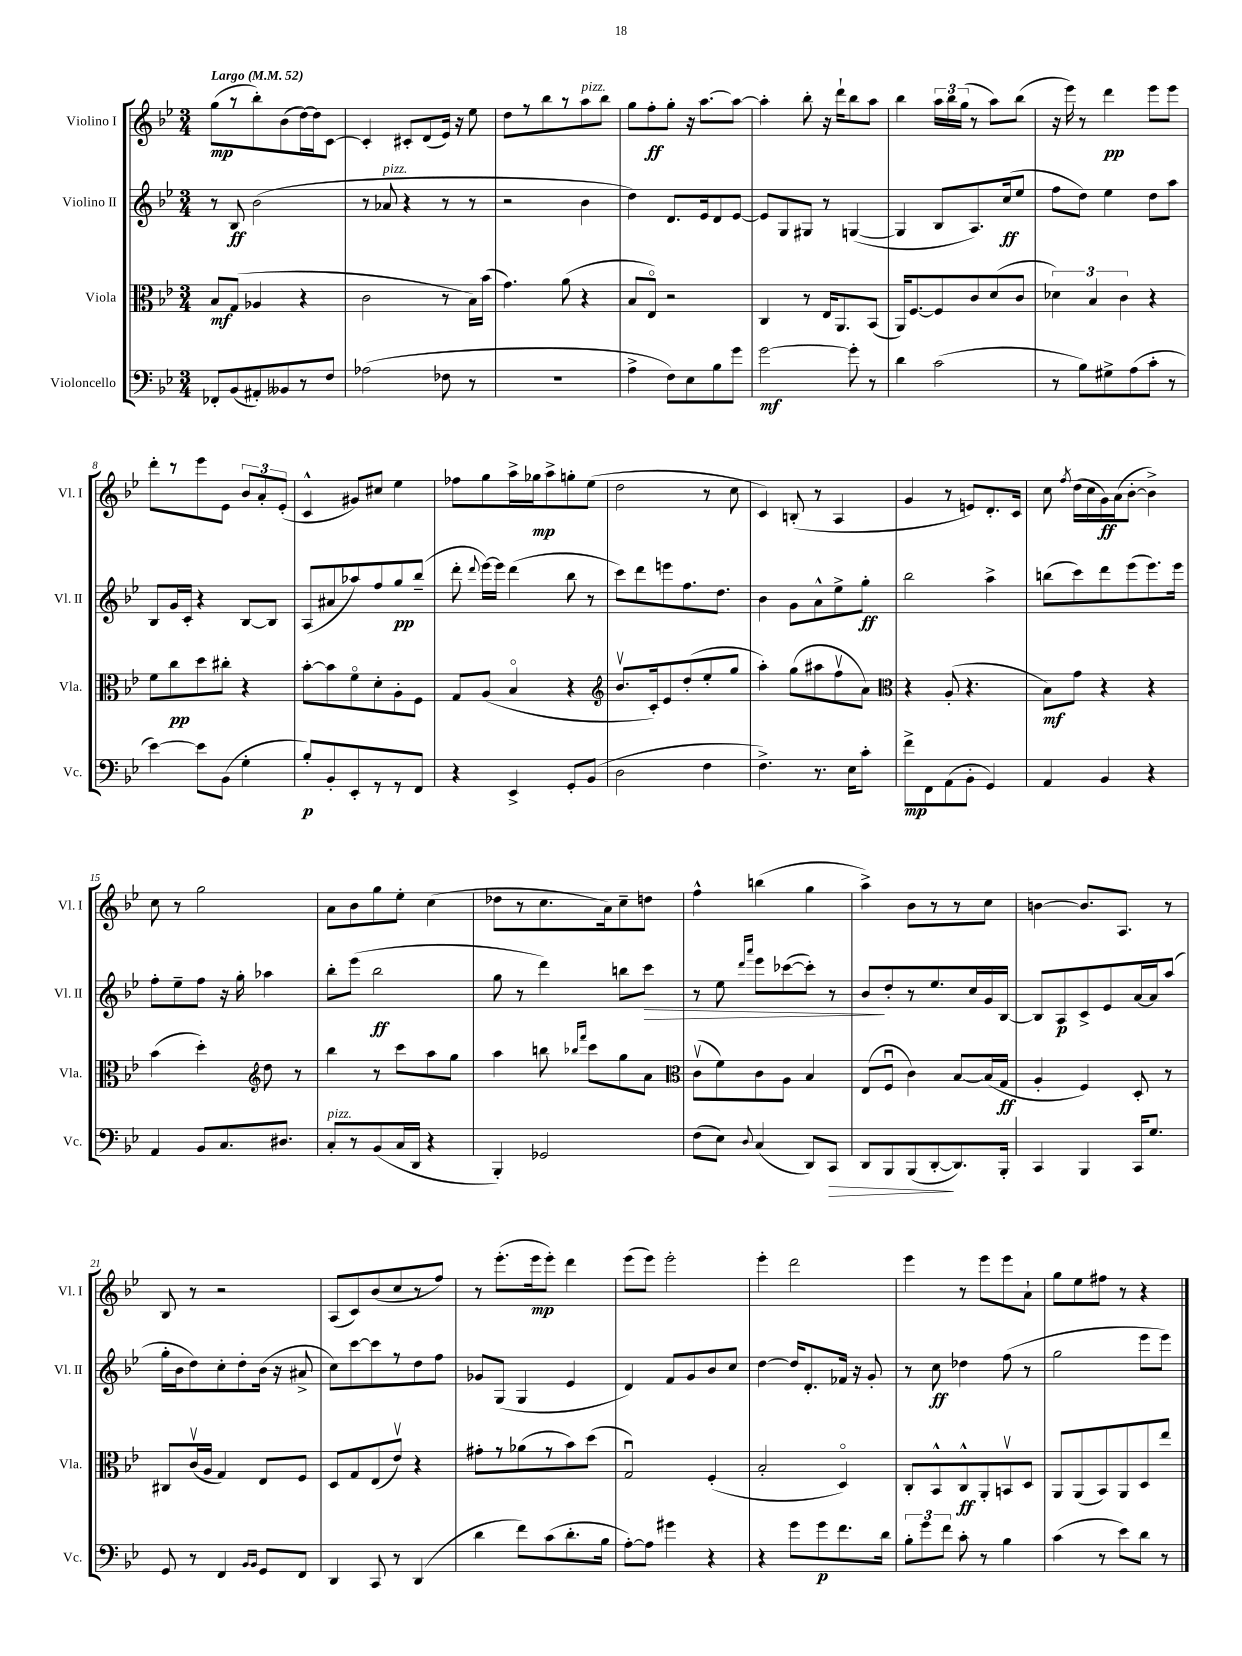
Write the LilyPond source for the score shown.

<<
\new StaffGroup <<
\new Staff = "s0" \with { instrumentName = "Violino I" shortInstrumentName = "Vl. I" } {
    \clef treble \key bes \major \numericTimeSignature \time 3/4 \tempo "Largo" 4 = 52
    \autoBeamOff g''8[\mp( r8 bes''8-.) bes'8( d''16~) d''16 c'8]~ |
    c'4-. cis'8[-. d'8( ees'16]) r16 ees''8 |
    d''8[ r8 bes''8 r8 a''8^\markup { \italic "pizz." } bes''8] |
    g''8[ f''8-.\ff g''8]-. r16 a''8.[~ a''8]~ |
    a''4-. bes''8-. r16 d'''16[-! bes''8 a''8] |
    bes''4 \tuplet 3/2 { a''16[ bes''16 g''16]( } r8 a''8[) bes''8]( |
    r16 ees'''16) r8 d'''4\pp ees'''8[ ees'''8] |
    d'''8[-. r8 ees'''8 ees'8] \tuplet 3/2 { bes'8[ a'8-. ees'8]-.( } |
    c'4-^ gis'8[) cis''8] ees''4 |
    fes''8[ g''8 a''16-> ges''16\mp a''8-> g''8-. ees''8]( |
    d''2 r8 c''8 |
    c'4) b8-.( r8 a4 |
    g'4 r8 e'8[) d'8.-. c'16] |
    c''8 \acciaccatura { f''8 } d''16[( c''16 g'16\ff) a'16( bes'8]~-. bes'4->) |
    c''8 r8 g''2 |
    a'8[ bes'8 g''8 ees''8]-. c''4( |
    des''8[ r8 c''8. a'16) c''8-- d''8] |
    f''4-^ b''4( g''4 |
    a''4->) bes'8[ r8 r8 c''8] |
    b'4~ b'8.[ a8.] r8 |
    bes8 r8 r2 |
    a8[( c'8) bes'8( c''8 r8 f''8]) |
    r8 ees'''8.[-.( ees'''16\mp ees'''8]-.) d'''4 |
    ees'''8[( ees'''8]) ees'''2-. |
    ees'''4-. d'''2 |
    ees'''4 r8 ees'''8[ ees'''8 a'8]-! |
    g''8[ ees''8 fis''8] r8 r4 \bar "|." |
}
\new Staff = "s1" \with { instrumentName = "Violino II" shortInstrumentName = "Vl. II" } {
    \clef treble \key bes \major \numericTimeSignature \time 3/4
    \autoBeamOff r8 bes8\ff bes'2( |
    r8 aes'8^\markup { \italic "pizz." } r4 r8 r8 |
    r2 bes'4 |
    d''4) d'8.[ ees'16 d'8 ees'8]~ |
    ees'8[ g8 gis8] r8 g4~( |
    g4 bes8[ a8.) c''16\ff( ees''8] |
    f''8[ d''8]) ees''4 d''8[ a''8] |
    bes8[ g'16 c'16]-. r4 bes8[~ bes8] |
    a8[( ais'8 aes''8) f''8 g''8\pp bes''8]--( |
    d'''8-. \appoggiatura { d'''8 } ees'''16[~) ees'''16] d'''4( bes''8 r8 |
    c'''8[) d'''8 e'''8 f''8. d''8.] |
    bes'4 g'8[ a'8-^ ees''8-> g''8]-.\ff |
    bes''2 a''4-> |
    b''8[( c'''8) d'''8 ees'''8( ees'''8.) ees'''16] |
    f''8[-. ees''8-- f''8] r16 g''16-. aes''4 |
    bes''8[-. ees'''8]( bes''2\ff |
    g''8 r8 d'''4) b''8[ c'''8]\> |
    r8 ees''8 \grace { d'''16[ a'''16] } ees'''8[ ces'''8~( ces'''8]-.) r8 |
    bes'8[\! d''8-. r8 ees''8. c''16 g'16 bes16]~ |
    bes8[ a8\p c'8-> ees'8 a'16~ a'16 a''8]( |
    g''16[-. bes'16 d''8) c''8-. d''8-. bes'16]( r16 ais'8-> |
    c''8[) c'''8~ c'''8 r8 d''8 f''8] |
    ges'8[ g8]( g4 ees'4 |
    d'4) f'8[ g'8 bes'8 c''8] |
    d''4~ d''16[ d'8.-. fes'16] r16 g'8-. |
    r8 c''8\ff des''4 f''8( r8 |
    g''2 ees'''8[ ees'''8]) \bar "|." |
}
\new Staff = "s2" \with { instrumentName = "Viola" shortInstrumentName = "Vla." } {
    \clef alto \key bes \major \numericTimeSignature \time 3/4
    \autoBeamOff bes8[\mf g8]( aes4 r4 |
    c'2 r8 bes16[) bes'16]( |
    g'4.) a'8( r4 |
    bes8[ ees8]\flageolet) r2 |
    c4 r8 ees16[ a,8. bes,8]( |
    a,16[) f8.~ f8 c'8 d'8( c'8] |
    \tuplet 3/2 { des'4) bes4 c'4 } r4 |
    f'8[ c''8\pp d''8 cis''8]-. r4 |
    bes'8[~-. bes'8 f'8\flageolet d'8-. a8-. f8] |
    g8[ a8]( bes4\flageolet r4 |
    \clef treble bes'8.[\upbow c'16-.) ees'8 d''8-.( ees''8-. g''8] |
    a''4-.) g''8[( ais''8 f''8\upbow a'8]) |
    \clef alto r4 a8-.( r4. |
    bes8[\mf) g'8] r4 r4 |
    bes'4( d''4-.) \clef treble d''8 r8 |
    bes''4 r8 c'''8[ a''8 g''8] |
    a''4 b''8 \grace { bes''16[ f'''16] } c'''8[ g''8 a'8] |
    \clef alto c'8[\upbow( f'8) c'8 a8] bes4 |
    ees8[( f8]\downbow c'4) bes8[~ bes16( g16]\ff |
    a4-. f4) d8-. r8 |
    cis8[ c'16\upbow( a16] g4) ees8[ f8] |
    d8[ g8 ees8( ees'8]\upbow) r4 |
    gis'8[-. r8 aes'8( r8 bes'8) d''8]( |
    g2\downbow) f4-.( |
    bes2-. d4\flageolet) |
    c8[-. bes,8-^ c8-^\ff a,8-. b,8\upbow d8] |
    a,8[ a,8( bes,8) a,8 d8 ees''8] \bar "|." |
}
\new Staff = "s3" \with { instrumentName = "Violoncello" shortInstrumentName = "Vc." } {
    \clef bass \key bes \major \numericTimeSignature \time 3/4
    \autoBeamOff fes,8[-. bes,8( ais,8-.) beses,8 r8 f8] |
    aes2( fes8 r8 |
    R2. |
    a4-> f8[) ees8 bes8 g'8] |
    g'2~\mf g'8-. r8 |
    d'4 c'2( |
    r8 bes8[) gis8-> a8( c'8]-. r8 |
    ees'4~) ees'8[ bes,8]( g4-. |
    bes8[-.\p) bes,8-. ees,8-. r8 r8 f,8] |
    r4 ees,4-> g,8[-. bes,8]( |
    d2 f4 |
    f4.->) r8. ees16[ c'8]-. |
    f'8[->\mp f,8 a,8( bes,8]-. g,4) |
    a,4 bes,4 r4 |
    a,4 bes,8[ c8. dis8.] |
    c8[-.^\markup { \italic "pizz." } r8 bes,8( c16 d,16] r4 |
    bes,,4-.) ges,2 |
    f8[( ees8]) \appoggiatura { d8 } c4( d,8[) c,8]\> |
    d,8[ bes,,8 bes,,8( d,8~-.\! d,8.) bes,,16]-. |
    c,4 bes,,4 c,16[ g8.] |
    g,8 r8 f,4 \grace { bes,16[ bes,16] } g,8[ f,8] |
    d,4 c,8 r8 d,4( |
    d'4 f'8[) c'8( d'8.-. bes16] |
    a8[~-.) a8] gis'4 r4 |
    r4 g'8[ g'8\p f'8. d'16] |
    \tuplet 3/2 { bes8[-. g'8 f'8] } c'8-. r8 bes4 |
    c'4( r8 ees'8[) d'8] r8 \bar "|." |
}
>>
>>
